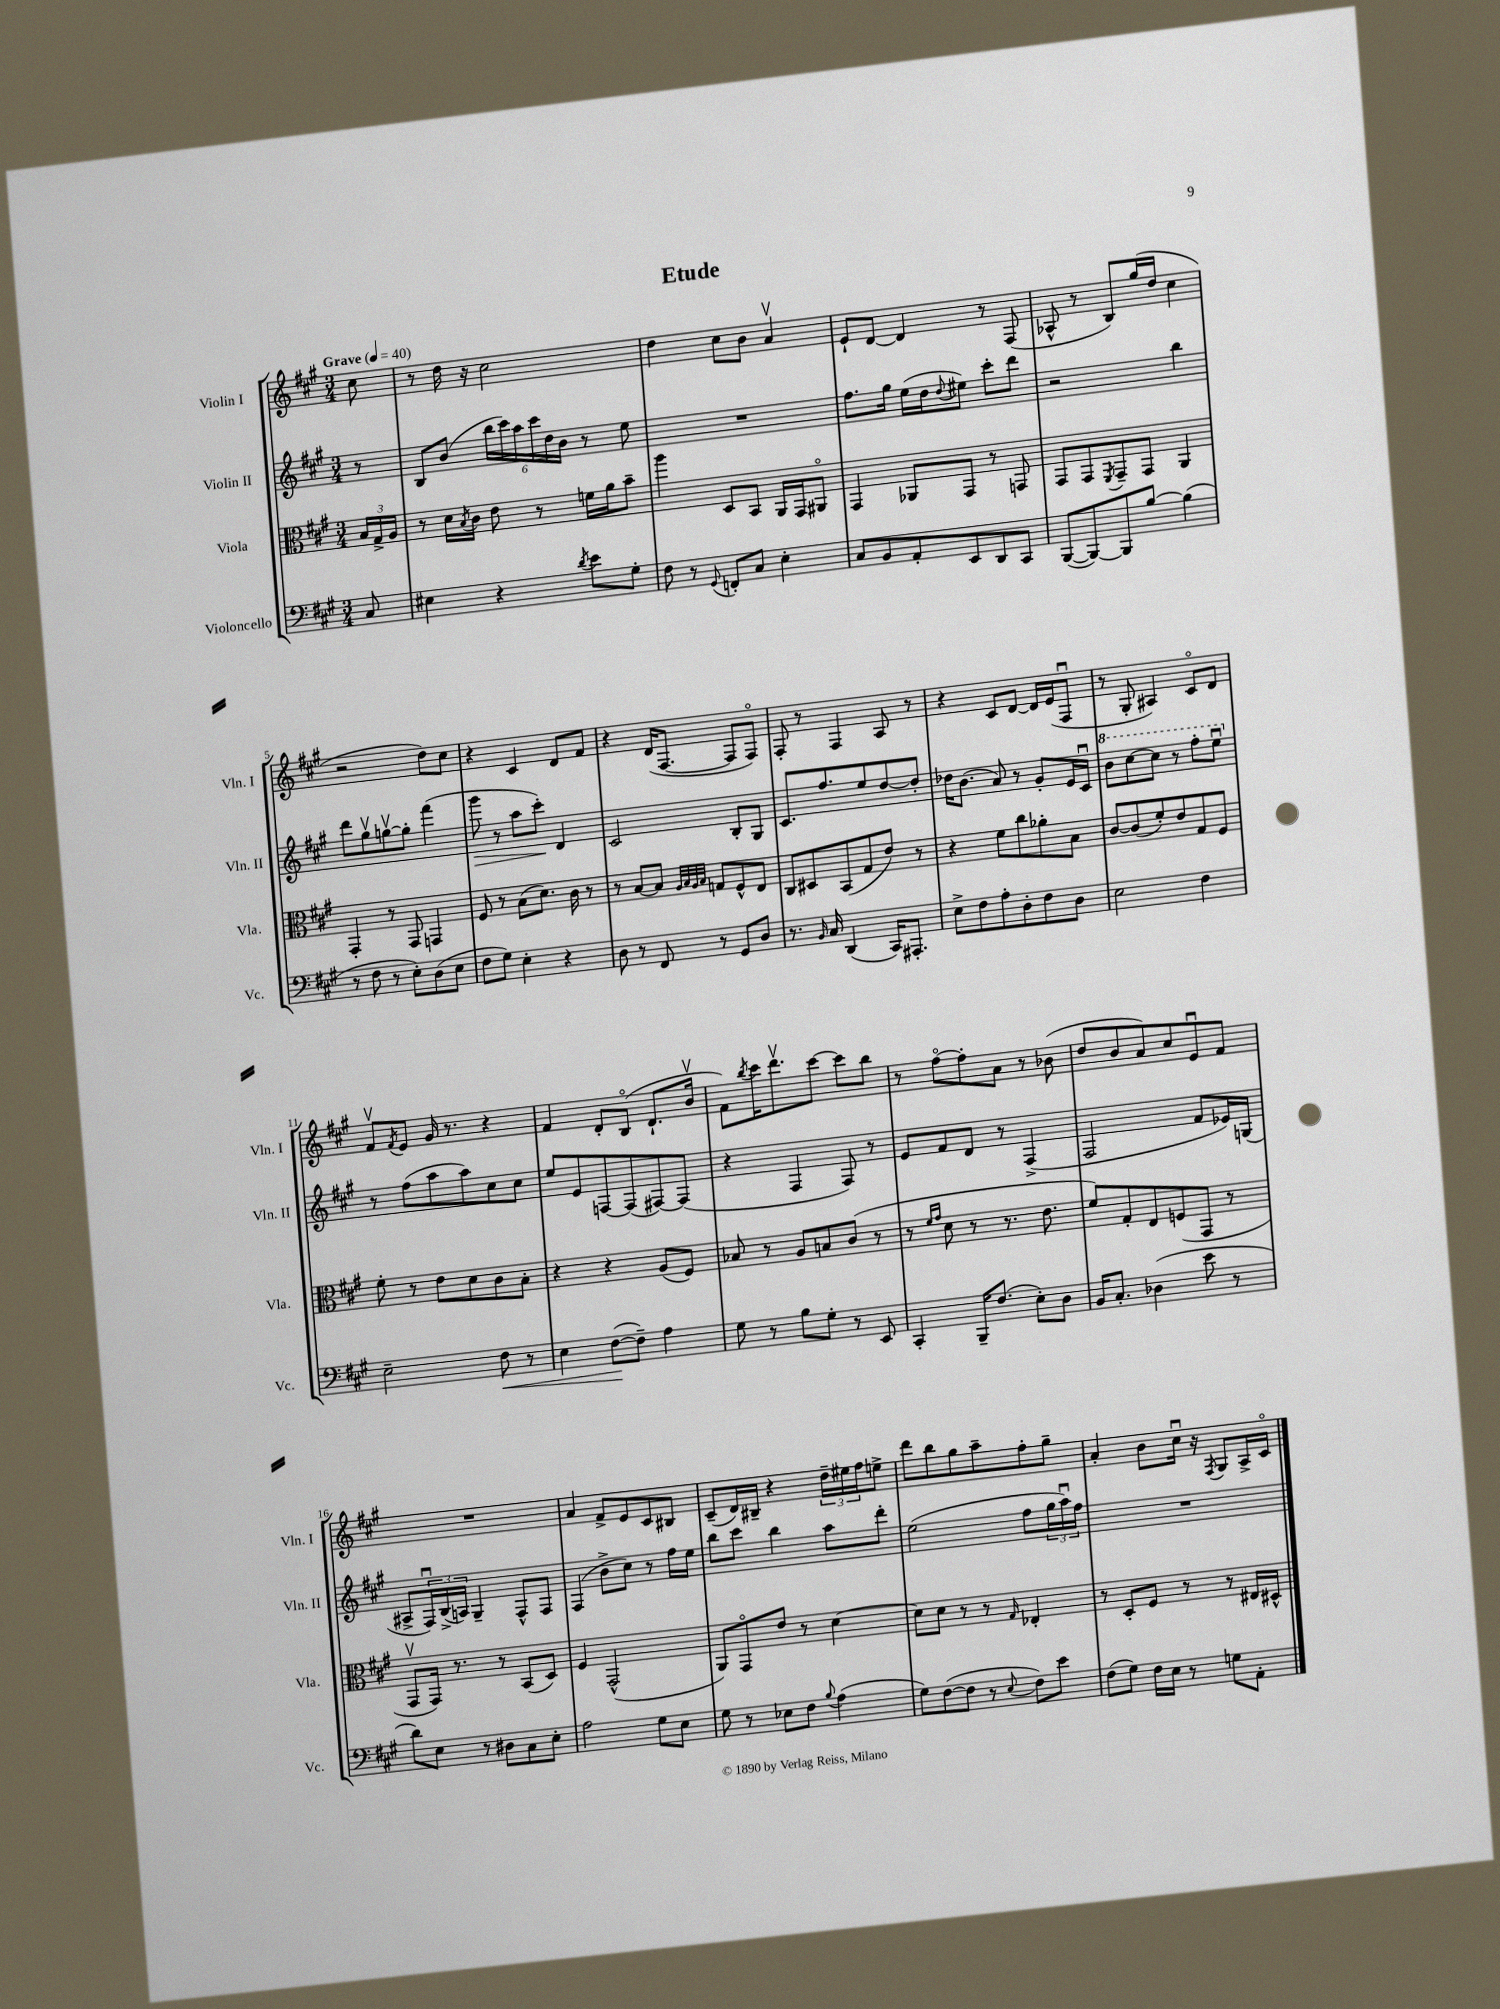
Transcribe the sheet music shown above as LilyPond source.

\header { title = "Etude" }
<<
\new StaffGroup <<
\new Staff = "s0" \with { instrumentName = "Violin I" shortInstrumentName = "Vln. I" } {
    \clef treble \key a \major \numericTimeSignature \time 3/4 \partial 8 \tempo "Grave" 4 = 40
    cis''8 |
    r8 d''16 r16 cis''2 |
    d''4 cis''8 b'8 a'4\upbow |
    e'8-! d'8~ d'4 r8 fis8( |
    aes8-^ r8 b8) gis''16( d''16 cis''4 |
    r2 d''8) cis''8 |
    r4 cis'4 d'8 fis'8 |
    r4 d'16( fis8.~ fis8 fis8\flageolet) |
    fis8-. r8 fis4 a8 r8 |
    r4 cis'8 d'8~ d'16 e'16( fis8\downbow |
    r8 gis8-. ais4) cis'8\flageolet d'8 |
    fis'8\upbow \acciaccatura { fis'8 } e'8 gis'16 r8. r4 |
    fis'4 d'8-. b8\flageolet( d'8.-! b'16\upbow |
    fis'8) \acciaccatura { b''8 } cis'''16 d'''8.\upbow cis'''8~ cis'''8 b''8 |
    r8 fis''8~\flageolet fis''8-. a'8 r8 bes'8( |
    d''8 b'8 a'8) cis''8 e'8\downbow fis'8 |
    R2. |
    a'4 fis'8-> e'8 cis'8 bis8 |
    cis'8--( d'16) bis16-- r4 \tuplet 3/2 { d''16-- eis''16 fis''16 } e''8-> |
    d'''8 b''8 gis''8 a''8-- fis''8-. gis''8-- |
    a'4-. b'8 cis''16\downbow r16 \acciaccatura { fis8 } gis8 a16-> cis'16\flageolet \bar "|." |
}
\new Staff = "s1" \with { instrumentName = "Violin II" shortInstrumentName = "Vln. II" } {
    \clef treble \key a \major \numericTimeSignature \time 3/4 \partial 8
    r8 |
    b8 b'8( \tuplet 6/4 { b''16 cis'''16) a''16 cis'''16 d''16 b'16 } r8 e''8 |
    R2. |
    fis''8. gis''16 e''16( d''16 \appoggiatura { d''8 } eis''8) cis'''8-. d'''8 |
    r2 b''4 |
    d'''8 gis''8\upbow g''8~\upbow g''8-. fis'''4( |
    gis'''8\> r8 a''8 cis'''8-.\!) d'4 |
    cis'2 b8-. gis8 |
    cis'8. fis''8. e''8 d''8~ d''8-. |
    des''16 b'8.( a'8) r8 gis'8-. e'16 cis'16\downbow |
    \ottava #1 b''8 cis'''8~ cis'''8 r8 fis'''8-. e'''8\downbow \ottava #0 |
    r8 fis''8( a''8 a''8) cis''8 cis''8 |
    e''8 e'8 f8~ f8( fis8~) fis8( |
    r4 fis4 fis8) r8 |
    e'8 fis'8 d'8 r8 fis4->( |
    fis2 fis'8 ees'16) g16( |
    ais8-> \tuplet 3/2 { fis16\downbow) b16->( a16) } gis4-- fis8-^ fis8 |
    fis4( b'8-> cis''8) r8 fis''16 e''16 |
    b''8 cis'''8 b''4 a''8 d'''8-. |
    e''2( fis''8 \tuplet 3/2 { gis''16 a''16\downbow) fis''16 } |
    R2. \bar "|." |
}
\new Staff = "s2" \with { instrumentName = "Viola" shortInstrumentName = "Vla." } {
    \clef alto \key a \major \numericTimeSignature \time 3/4 \partial 8
    \tuplet 3/2 { b16 gis16-> a16 } |
    r8 d'16 \acciaccatura { b8 } cis'16 e'8 r8 f'16 a'16 b'8-- |
    a''4 d8 b,8 a,16 gis,16 ais,8\flageolet |
    gis,4 aes,8 gis,8 r8 g,8 |
    gis,8 gis,8 \acciaccatura { fis,8 } gis,8-- gis,8 a,4 |
    gis,4-. r8 gis,8 g,4 |
    fis8 r8 b8( d'8.) cis'16 r8 |
    r8 b8~ b8 \grace { a32 b32 a32 b32 } g8 fis8-^ e8 |
    cis8 dis8 b,8( gis8 e'8) r8 |
    r4 fis'8 cis''8 aes'8-. b8 |
    cis'8~ cis'8( fis'8-.) e'8 gis8 fis8 |
    fis'8-. r8 e'8 d'8 cis'8 b8-. |
    r4 r4 a8( fis8) |
    bes8 r8 a8 b8 cis'8( r8 |
    r8 \grace { fis'16 gis'16 } d'8 r8 r8. e'8. |
    fis'8) gis8-. e8 f8( gis,8 r8 |
    gis,8\upbow gis,16) r8. r8 b,8( d8) |
    fis4 gis,2-^( |
    a,8) gis,8\flageolet e'8 r8 d'4~ |
    d'8 d'8 r8 r8 \grace { gis16 } ees4-. |
    r8 d8-. fis8 r8 r8 eis16 dis16-^ \bar "|." |
}
\new Staff = "s3" \with { instrumentName = "Violoncello" shortInstrumentName = "Vc." } {
    \clef bass \key a \major \numericTimeSignature \time 3/4 \partial 8
    cis8 |
    eis4 r4 \acciaccatura { d'8 } e'8 gis8-. |
    fis8 r8 \appoggiatura { gis,8 } f,8-. cis8 e4-. |
    cis8 b,8 a,8-. e,8 d,8 cis,8 |
    b,,8~( b,,8~) b,,8 b8~ b4( |
    r8 fis8 r8 e8-.) d8( e8 |
    fis8 gis8) e4-. r4 |
    d8 r8 fis,8 r8 gis,8 d8 |
    r8. \grace { b,16 } cis16 d,4( cis,16) ais,,8.-. |
    e8-> fis8 a8-. d8-. fis8 d8 |
    e2 fis4 |
    e2-- fis8\< r8 |
    e4 fis8~\!( fis8--) a4 |
    gis8 r8 b8 gis8-. r8 e,8 |
    cis,4-. b,,16-- fis8.( e8-.) d8 |
    b,16 cis8.-. des4( e'8 r8 |
    d'8) e8 r8 dis8 cis8 e8-. |
    a2 gis8 e8 |
    gis8 r8 ees8 fis8 \appoggiatura { b8 } a4( |
    gis8) fis8~( fis8 r8 \appoggiatura { e8 } fis8) e'8 |
    fis8( gis8) fis16 e16 r8 g8 a,8-. \bar "|." |
}
>>
>>
